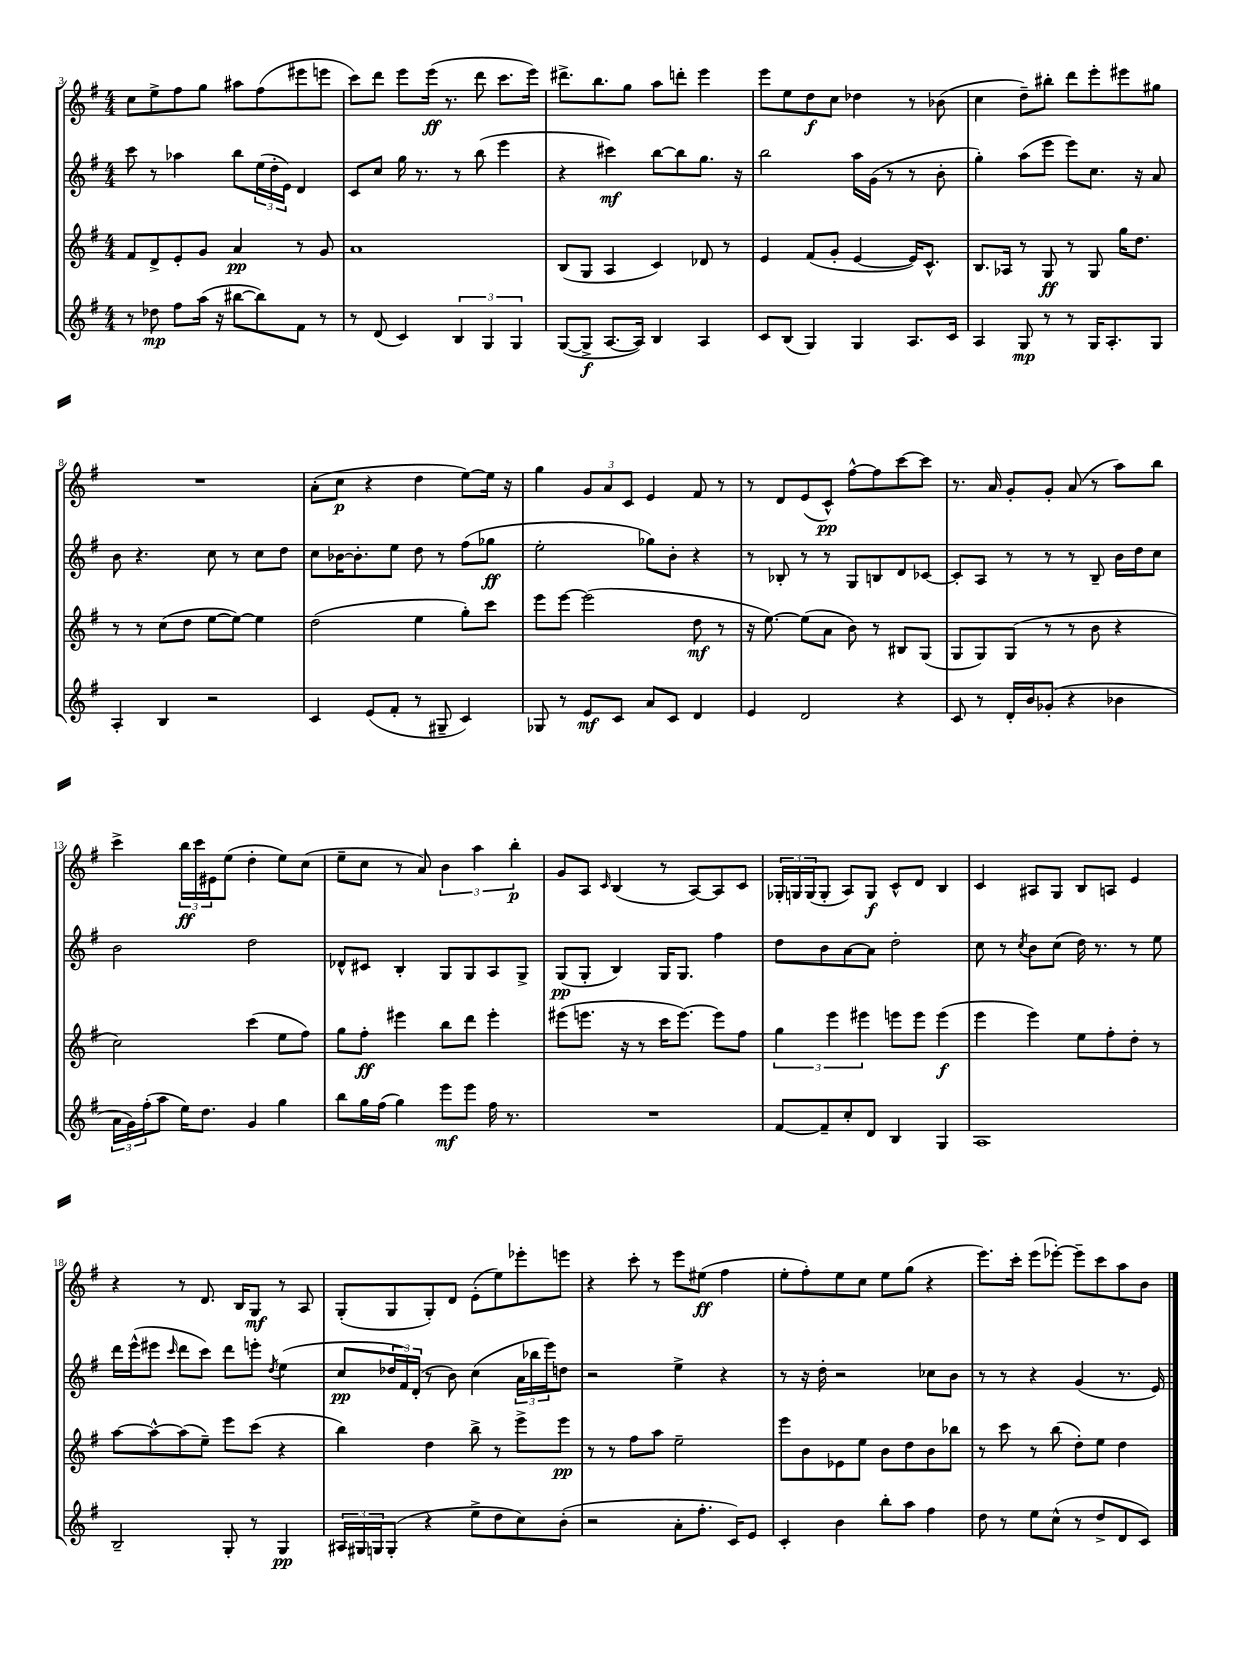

**kern	**kern	**kern	**kern
*staff4	*staff3	*staff2	*staff1
*clefG2	*clefG2	*clefG2	*clefG2
*k[f#]	*k[f#]	*k[f#]	*k[f#]
*M4/4	*M4/4	*M4/4	*M4/4
8r	8f#	8ccc	8cc
8dd-	8d^	8r	8ee^
8ff#	8e'	4aa-	8ff#
(16aa	8g	.	8gg
16r	.	.	.
[8bb#	4a	8bb	8aa#
8bb#])	.	(24ee	(8ff#
.	.	24dd'	.
.	.	24e)	.
8f#	8r	4d	8eee#
8r	8g	.	8eee
=	=	=	=
8r	1a	8c	8ccc)
(8d	.	8cc	8ddd
4c)	.	16gg	8eee
.	.	8.r	.
.	.	.	(16eee
.	.	.	8.r
6B	.	8r	.
.	.	(8bb	8ddd
6G	.	.	.
.	.	4eee	8.ccc
6G	.	.	.
.	.	.	16eee)
=	=	=	=
([8G	(8B	4r	8.ddd#^
8G^]	8G	.	.
.	.	.	8.bb
[8.A	4A	4ccc#)	.
.	.	.	8gg
16A])	.	.	.
4B	4c)	[8bb	8aa
.	.	8bb]	8ddd'
4A	8d-	8.gg	4eee
.	8r	.	.
.	.	16r	.
=	=	=	=
8c	4e	2bb	8eee
(8B	.	.	8ee
4G)	(8f#	.	8dd
.	8g'	.	8cc
4G	[4e	16aa	4dd-
.	.	(16g	.
.	.	8r	.
8.A	16e])	8r	8r
.	8.c^^	.	.
.	.	8b'	(8b-
16c	.	.	.
=	=	=	=
4A	8.B	4gg')	4cc
.	16A-	.	.
8G	8r	(8aa	8dd~)
8r	8G	8eee	8bb#'
8r	8r	8eee)	8ddd
16G	8G	8.cc	8eee'
8.A'	.	.	.
.	16gg	.	8eee#
.	8.dd	16r	.
8G	.	8a	8gg#
=	=	=	=
4A'	8r	8b	1r
.	8r	4.r	.
4B	(8cc	.	.
.	8dd	.	.
2r	[8ee	8cc	.
.	8ee_)	8r	.
.	4ee]	8cc	.
.	.	8dd	.
=	=	=	=
4c	(2dd	8cc	(8a'
.	.	[16b-	8cc
.	.	8.b-']	.
(8e	.	.	4r
8f#'	.	8ee	.
8r	4ee	8dd	4dd
8G#~	.	8r	.
4c)	8gg')	(8ff#	[8ee)
.	8ccc	8gg-	16ee]
.	.	.	16r
=	=	=	=
8G-	8eee	2ee'	4gg
8r	[8eee	.	.
8e	(2eee]	.	12g
.	.	.	12a
8c	.	.	.
.	.	.	12c
8a	.	8gg-)	4e
8c	.	8b'	.
4d	8dd	4r	8f#
.	8r	.	8r
=	=	=	=
4e	16r	8r	8r
.	[8.ee)	.	.
.	.	8B-'	8d
2d	(8ee]	8r	(8e
.	8a	8r	8c^^)
.	8b)	8G	[8ff#^^
.	8r	8B	8ff#]
4r	8B#	8d	[8ccc
.	(8G	[8c-	8ccc]
=	=	=	=
8c	8G	8c-']	8.r
8r	8G)	8A	.
.	.	.	16a
16d'	(8G	8r	8g'
16b	.	.	.
(8g-'	8r	8r	8g'
4r	8r	8r	(8a
.	8b	8B~	8r
4b-	4r	16b	8aa)
.	.	16dd	.
.	.	8cc	8bb
=	=	=	=
24a	2cc)	2b	4ccc^
24g)	.	.	.
(24ff#'	.	.	.
8aa	.	.	.
16ee)	.	.	24bb
.	.	.	24ccc
8.dd	.	.	.
.	.	.	24e#
.	.	.	(8ee
4g	(4ccc	2dd	4dd'
4gg	8ee	.	8ee)
.	8ff#)	.	(8cc
=	=	=	=
8bb	8gg	8d-^^	8ee~
16gg	8ff#'	8c#	8cc
(16ff#	.	.	.
4gg)	4eee#	4B'	8r
.	.	.	8a)
8eee	8bb	8G	6b
8eee	8ddd	8G	.
.	.	.	6aa
16ff#	4eee#'	8A	.
8.r	.	.	.
.	.	.	6bb'
.	.	8G^	.
=	=	=	=
1r	(8eee#	(8G	8g
.	8.eee	8G'	8A
.	.	.	16qqc
.	.	4B)	(4B
.	16r	.	.
.	8r	.	.
.	16ccc	16G	8r
.	[8.eee)	8.G	.
.	.	.	[8A)
.	8eee]	4ff#	8A]
.	8ff#	.	8c
=	=	=	=
[8f#	6gg	8dd	24G-'
.	.	.	24G
.	.	.	(24G
8f#~]	.	8b	8G'
.	6eee	.	.
8cc'	.	[8a	8A)
.	6eee#	.	.
8d	.	8a]	8G
4B	8eee	2dd'	8c^^
.	8eee	.	8d
4G	(4eee	.	4B
=	=	=	=
1A	4eee	8cc	4c
.	.	8r	.
.	.	8qcc	.
.	4eee)	8b	8A#
.	.	(8cc	8G
.	8ee	16dd)	8B
.	.	8.r	.
.	8ff#'	.	8A
.	8dd'	8r	4e
.	8r	8ee	.
=	=	=	=
2B~	[8aa	16ddd	4r
.	.	(16eee^^	.
.	8aa^^_	8eee#	.
.	.	16qqccc	.
.	(8aa]	8ddd	8r
.	8ee~)	8ccc)	8.d
8G'	8eee	8ddd	.
.	.	.	16B
8r	(8ccc	8eee'	8G
.	.	8qdd	.
4G	4r	(4ee	8r
.	.	.	8A
=	=	=	=
24A#	4bb)	8cc	(8G'
24G#	.	.	.
24G	.	.	.
(8G'	.	24dd-	8G
.	.	24f#)	.
.	.	(24d'	.
4r	4dd	8r	8G')
.	.	8b)	8d
8ee^	8bb^	(4cc	(8e'
8dd	8r	.	8ee)
8cc)	8eee^	24a	8eee-'
.	.	24bb-	.
.	.	24eee)	.
(8b'	8eee	8dd	8eee
=	=	=	=
2r	8r	2r	4r
.	8r	.	.
.	8ff#	.	8ccc'
.	8aa	.	8r
8a'	2ee~	4ee^	8eee
8.ff#'	.	.	(8ee#
.	.	4r	4ff#
16c)	.	.	.
8e	.	.	.
=	=	=	=
4c'	8eee	8r	8ee'
.	8b	16r	8ff#')
.	.	16dd'	.
4b	8e-	2r	8ee
.	8ee	.	8cc
8bb'	8b	.	8ee
8aa	8dd	.	(8gg
4ff#	8b	8cc-	4r
.	8bb-	8b	.
=	=	=	=
8dd	8r	8r	8.eee)
8r	8ccc	8r	.
.	.	.	16ccc'
8ee	8r	4r	(8eee
(8cc^^	(8bb	.	[8eee-')
8r	8dd')	(4g	8eee-~]
8dd^	8ee	.	8ccc
8d	4dd	8.r	8aa
8c)	.	.	8b
.	.	16e)	.
==	==	==	==
*-	*-	*-	*-
